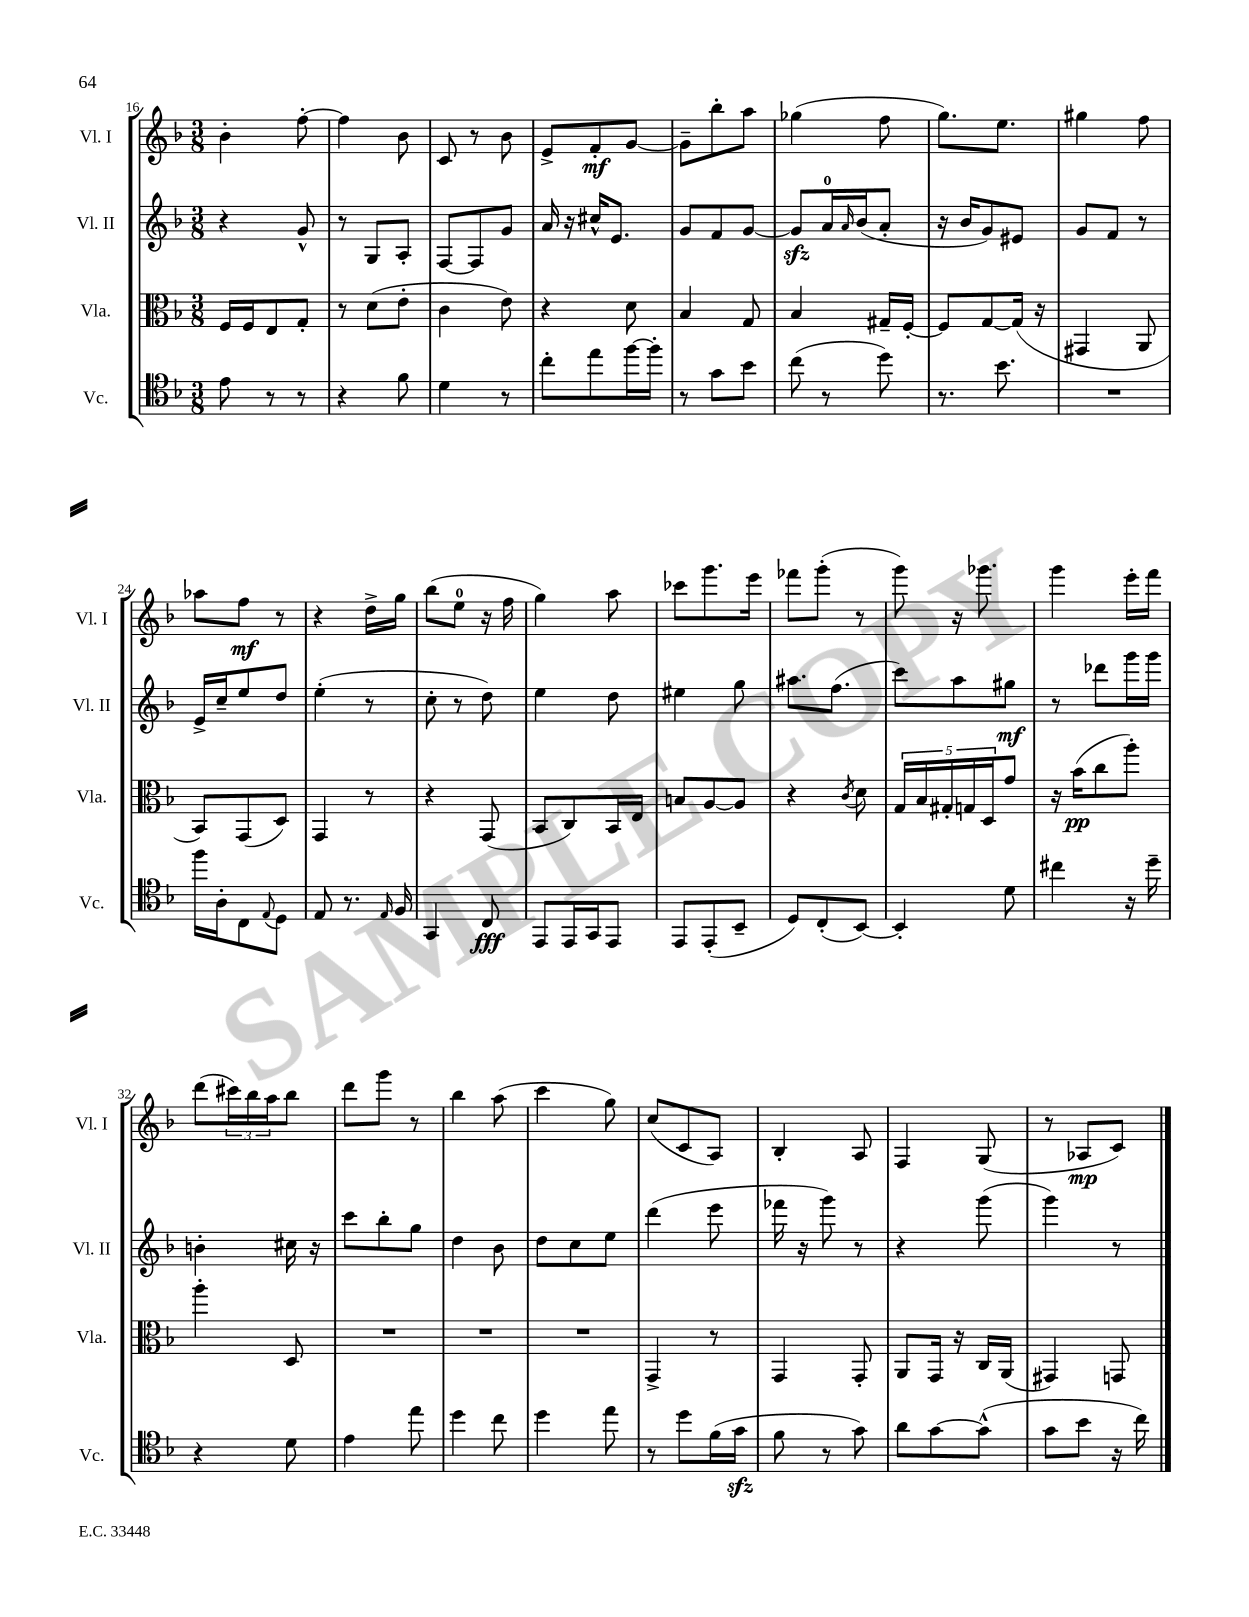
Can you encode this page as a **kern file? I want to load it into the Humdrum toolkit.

**kern	**dynam	**kern	**dynam	**kern	**dynam	**kern	**dynam
*part4	*part4	*part3	*part3	*part2	*part2	*part1	*part1
*staff4	*staff4	*staff3	*staff3	*staff2	*staff2	*staff1	*staff1
*I"Vc.	*	*I"Vla.	*	*I"Vl. II	*	*I"Vl. I	*
*I'Vc.	*	*I'Vla.	*	*I'Vl. II	*	*I'Vl. I	*
*clefC4	*	*clefC3	*	*clefG2	*	*clefG2	*
*k[b-]	*	*k[b-]	*	*k[b-]	*	*k[b-]	*
*M3/8	*	*M3/8	*	*M3/8	*	*M3/8	*
=16	=16	=16	=16	=16	=16	=16	=16
8e\	.	16F/LL	.	4r	.	4b-'\	.
.	.	16F/J	.	.	.	.	.
8r	.	8E/	.	.	.	.	.
8r	.	8G'/J	.	8g^^/	.	[8ff'\	.
=17	=17	=17	=17	=17	=17	=17	=17
4r	.	8r	.	8r	.	4ff\]	.
.	.	(8d\L	.	8G/L	.	.	.
8f\	.	8e'\J	.	8A'/J	.	8b-\	.
=18	=18	=18	=18	=18	=18	=18	=18
4d\	.	4c\	.	[8F/L	.	8c/	.
.	.	.	.	8F/]	.	8r	.
8r	.	8e\)	.	8g/J	.	8b-\	.
=19	=19	=19	=19	=19	=19	=19	=19
8cc'\L	.	4r	.	16a/	.	8e^/L	.
.	.	.	.	16r	.	.	.
8ee\	.	.	.	16cc#X^^/KL	.	8f'/	mf
.	.	.	.	8.e/J	.	.	.
[16ff\L	.	8d\	.	.	.	[8g/J	.
16ff'\JJ]	.	.	.	.	.	.	.
=20	=20	=20	=20	=20	=20	=20	=20
8r	.	4B-/	.	8g/L	.	8g~\L]	.
8g\L	.	.	.	8f/	.	8bb-'\	.
8b-\J	.	8G/	.	[8g/J	.	8aa\J	.
=21	=21	=21	=21	=21	=21	=21	=21
(8cc\	.	4B-/	.	8gzz/L]	.	(4gg-X\	.
8r	.	.	.	16a/L	.	.	.
.	.	.	.	16qqa/	.	.	.
.	.	.	.	(16b-/J	.	.	.
8dd\)	.	16G#X~/LL	.	8a'/J	.	8ff\	.
.	.	[16F'/JJ	.	.	.	.	.
=22	=22	=22	=22	=22	=22	=22	=22
8.r	.	8F/L]	.	16r	.	8.gg\L)	.
.	.	.	.	16b-/KL	.	.	.
.	.	[8G/	.	8g/)	.	.	.
8.b-\	.	.	.	.	.	8.ee\J	.
.	.	(16G/Jk]	.	8e#X/J	.	.	.
.	.	16r	.	.	.	.	.
=23	=23	=23	=23	=23	=23	=23	=23
4.r	.	4GG#X/	.	8g/L	.	4gg#X\	.
.	.	.	.	8f/J	.	.	.
.	.	8AA/	.	8r	.	8ff\	.
!!LO:LB:g=z
=24	=24	=24	=24	=24	=24	=24	=24
16ff\LL	.	8BB-/L)	.	16e^/LL	.	8aa-X\L	.
16A'\J	.	.	.	16cc~/J	.	.	.
8C\	.	(8GG/	.	8ee/	.	8ff\J	mf
8qqE/	.	.	.	.	.	.	.
8D\J	.	8D/J)	.	8dd/J	.	8r	.
=25	=25	=25	=25	=25	=25	=25	=25
8E/	.	4GG/	.	(4ee'\	.	4r	.
8.r	.	.	.	.	.	.	.
.	.	8r	.	8r	.	16dd^\LL	.
16qqE/	.	.	.	.	.	.	.
16F/	.	.	.	.	.	16gg\JJ	.
=26	=26	=26	=26	=26	=26	=26	=26
4GG/	.	4r	.	8cc'\	.	(8bb-\L	.
.	.	.	.	8r	.	8ee\J	.
8C/	fff	(8GG/	.	8dd\)	.	16r	.
.	.	.	.	.	.	16ff\	.
=27	=27	=27	=27	=27	=27	=27	=27
8EE/L	.	8BB-/L	.	4ee\	.	4gg\)	.
16EE/L	.	8C/)	.	.	.	.	.
16GG/J	.	.	.	.	.	.	.
8EE/J	.	16BB-/L	.	8dd\	.	8aa\	.
.	.	16E/JJ	.	.	.	.	.
=28	=28	=28	=28	=28	=28	=28	=28
8EE/L	.	8Bn/L	.	4ee#X\	.	8ccc-X\L	.
(8EE'/	.	[8A/	.	.	.	8.ggg\	.
8BB-~/J	.	8A/J]	.	8gg\	.	.	.
.	.	.	.	.	.	16eee\Jk	.
=29	=29	=29	=29	=29	=29	=29	=29
8D/L)	.	4r	.	8.aa#X\L	.	8fff-X\L	.
(8C'/	.	.	.	.	.	(8ggg'\J	.
.	.	.	.	(8.ff\J	.	.	.
.	.	8qc/	.	.	.	.	.
[8BB-/J)	.	8d\	.	.	.	8r	.
=30	=30	=30	=30	=30	=30	=30	=30
4BB-'/]	.	20G/LL	.	8ccc\L)	.	8ggg\)	.
.	.	20B-/	.	.	.	.	.
.	.	20G#X'/	.	.	.	.	.
.	.	.	.	8aa\	.	16r	.
.	.	20Gn/	.	.	.	.	.
.	.	.	.	.	.	8.ggg-X\	.
.	.	20D/J	.	.	.	.	.
8d\	.	8g/J	.	8gg#X\J	mf	.	.
=31	=31	=31	=31	=31	=31	=31	=31
4cc#X\	.	16r	.	8r	.	4ggg\	.
.	.	(16b-\KL	pp	.	.	.	.
.	.	8cc\	.	8ddd-X\L	.	.	.
16r	.	8aa'\J)	.	16ggg\L	.	16eee'\LL	.
16dd~\	.	.	.	16ggg\JJ	.	16fff\JJ	.
!!LO:LB:g=z
=32	=32	=32	=32	=32	=32	=32	=32
4r	.	4aa'\	.	4bn'\	.	(8ddd\L	.
.	.	.	.	.	.	24ccc#X\L)	.
.	.	.	.	.	.	24bb-\	.
.	.	.	.	.	.	24aa\J	.
8d\	.	8D/	.	16cc#X\	.	8bb-\J	.
.	.	.	.	16r	.	.	.
=33	=33	=33	=33	=33	=33	=33	=33
4e\	.	4.r	.	8ccc\L	.	8ddd\L	.
.	.	.	.	8bb-'\	.	8ggg\J	.
8ee\	.	.	.	8gg\J	.	8r	.
=34	=34	=34	=34	=34	=34	=34	=34
4dd\	.	4.r	.	4dd\	.	4bb-\	.
8cc\	.	.	.	8b-\	.	(8aa\	.
=35	=35	=35	=35	=35	=35	=35	=35
4dd\	.	4.r	.	8dd\L	.	4ccc\	.
.	.	.	.	8cc\	.	.	.
8ee\	.	.	.	8ee\J	.	8gg\)	.
=36	=36	=36	=36	=36	=36	=36	=36
8r	.	4GG^/	.	(4ddd\	.	(8cc/L	.
8dd\L	.	.	.	.	.	8c/	.
(16f\L	.	8r	.	8eee\	.	8A/J)	.
16gzz\JJ	.	.	.	.	.	.	.
=37	=37	=37	=37	=37	=37	=37	=37
8f\	.	4GG/	.	16fff-X\	.	4B-'/	.
.	.	.	.	16r	.	.	.
8r	.	.	.	8ggg\)	.	.	.
8g\)	.	8GG'/	.	8r	.	8A/	.
=38	=38	=38	=38	=38	=38	=38	=38
8a\L	.	8AA/L	.	4r	.	4F/	.
[8g\	.	16GG/Jk	.	.	.	.	.
.	.	16r	.	.	.	.	.
(8g^^\J]	.	16C/LL	.	(8ggg\	.	(8G/	.
.	.	(16AA/JJ	.	.	.	.	.
=39	=39	=39	=39	=39	=39	=39	=39
8g\L	.	4GG#X/)	.	4ggg\)	.	8r	.
8b-\J	.	.	.	.	.	8A-X/L	mp
16r	.	8GGn/	.	8r	.	8c/J)	.
16cc\)	.	.	.	.	.	.	.
==	==	==	==	==	==	==	==
*-	*-	*-	*-	*-	*-	*-	*-
